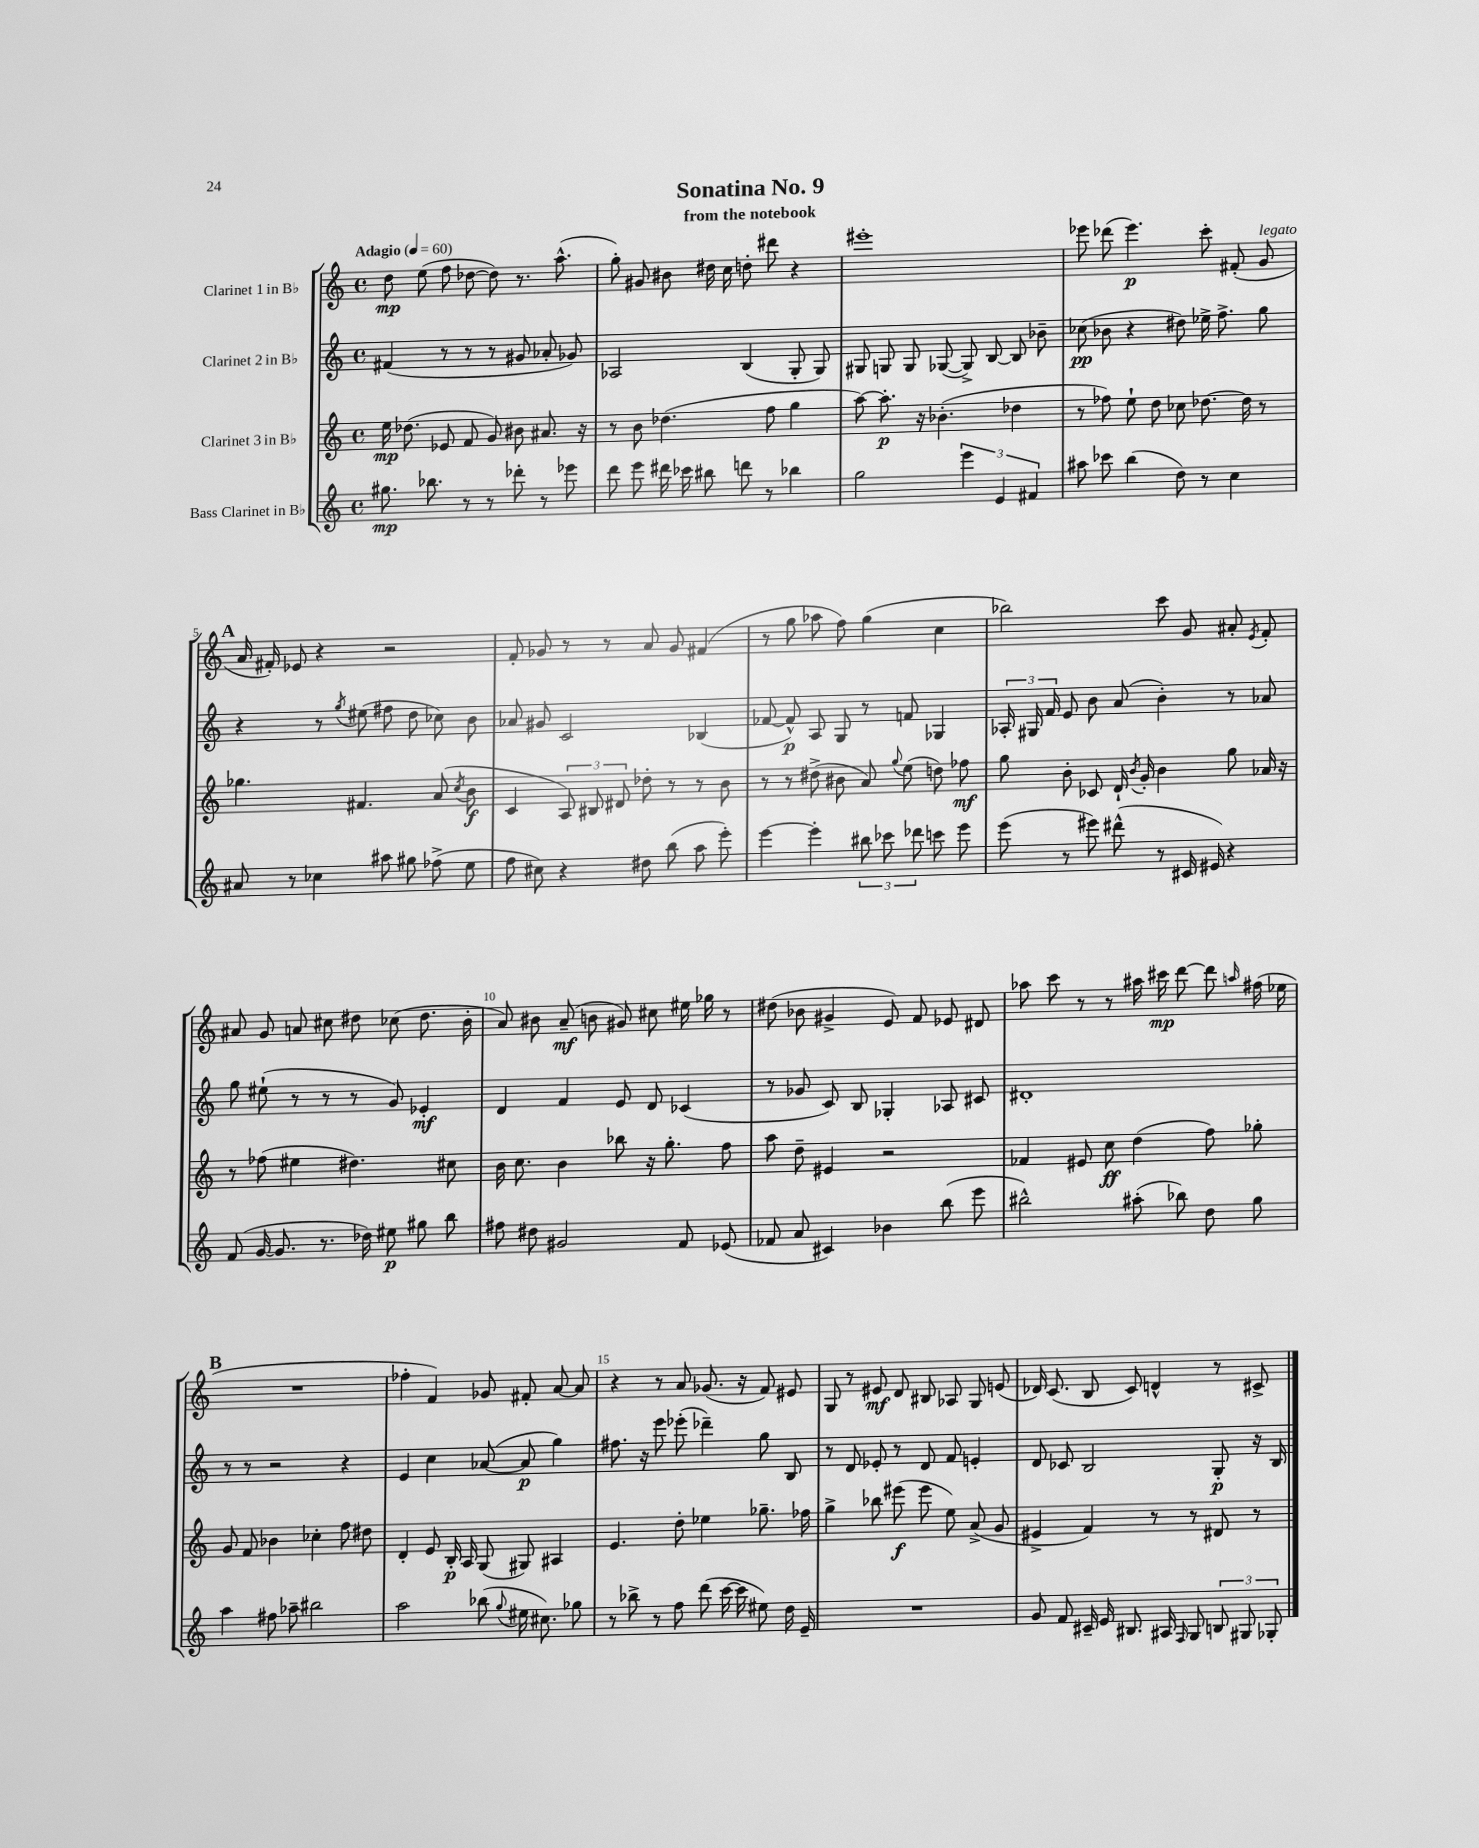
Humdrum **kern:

**kern	**kern	**kern	**kern
*staff4	*staff3	*staff2	*staff1
*clefG2	*clefG2	*clefG2	*clefG2
*k[]	*k[]	*k[]	*k[]
*M4/4	*M4/4	*M4/4	*M4/4
*met(c)	*met(c)	*met(c)	*met(c)
*MM60	*MM60	*MM60	*MM60
8.gg#\	16ee\	(4f#/	8dd\
.	(8.dd-\	.	.
.	.	.	(8ee\
8.bb-\	.	.	.
.	8e-/	8r	8ff\
8r	8f/	8r	[8dd-\
8r	8g/)	8r	8dd-\])
8ddd-'\	8b#\	8g#/	8.r
8r	8.a#/	8a-'/	.
.	.	.	(8.aa^^\
8eee-\	.	8g-/)	.
.	16r	.	.
=	=	=	=
8ddd\	8r	2A-/	8gg'\)
8eee\	8b\	.	8g#/
16ddd#\	(4.dd-\	.	8b#\
16ccc-\	.	.	.
8bb#\	.	.	16dd#\
.	.	.	16cc\
8ddd\	.	(4B/	8dd'\
8r	8ff\	.	8ddd#\
4bb-\	4gg\	8G'/	4r
.	.	8G/)	.
=	=	=	=
2gg\	[8aa\)	8G#/	1eee#'
.	8.aa'\]	8G/	.
.	.	8G/	.
.	16r	.	.
.	(4.b-'\	([8G-/	.
6eee\	.	8G-^/])	.
.	.	[8B/	.
6e/	.	.	.
.	4dd-\	8B/]	.
6f#/	.	.	.
.	.	8b-~\	.
=	=	=	=
8aa#\	8r	(8cc-\	8eee-\
8ccc-\	8ff-\)	8b-\	(8ddd-\
(4bb\	8ee`\	4r	4.eee-\)
.	8dd\	.	.
8dd\)	8cc-\	8dd#\)	.
8r	[8.dd-\	16ee-^\	8ccc'\
.	.	8.ff^\	.
4cc\	.	.	(8f#'/
.	16dd-\]	.	.
.	8r	8gg\	8g/
=	=	=	=
8a#/	4.gg-\	4r	16a/
.	.	.	16f#'/)
8r	.	.	8e-/
4cc-\	.	8r	4r
.	.	8qgg/	.
.	4.f#/	(8ee#\	.
8aa#\	.	8ff#\	2r
8gg#\	.	8dd\	.
(8ff-^\	(8a/	8cc-\)	.
.	8qcc/	.	.
8ee\	8b\	8b\	.
=	=	=	=
8ff\	4c/	8a-/	8f'/
8cc#\)	.	8g#/	8g-/
4r	12A/)	2c/	8r
.	12B#/	.	.
.	.	.	8r
.	12d#/	.	.
8dd#\	8dd-'\	.	8a/
(8bb\	8r	.	8g-/
8aa\	8r	(4B-/	(4f#/
8eee'\)	8b\	.	.
=	=	=	=
[4eee\	8r	[8f-/	8r
.	8r	8f-^^/])	8gg\
4eee'\]	(8dd#^\	8A/	8aa-\
.	8b#\	8G/	8ff\)
12bb#\	8a/)	8r	(4gg\
12ccc-\	.	.	.
.	8qqgg/	.	.
.	(8ee\	8f/	.
12ddd-\	.	.	.
8ccc\	8dd\)	4G-/	4cc\
8eee\	8ff-\	.	.
=	=	=	=
(8eee\	8gg\	24A-'/	2bb-\)
.	.	24G#/	.
.	.	24f/	.
8r	8b'\	8e/	.
8eee#\)	8c-/	8b\	.
(8ddd#^^\	16d`/	(8a/	.
.	8qb/	.	.
.	16g'/	.	.
8r	4b\	4b'\)	8ccc\
16c#/	.	.	8g/
16e#/)	.	.	.
4r	8gg\	8r	8a#'/
.	.	.	8qe/
.	16a-/	8a-/	8f'/
.	16r	.	.
=	=	=	=
(8f/	8r	8gg\	8a#/
[16g/	(8ff-\	(8ee#`\	8g/
8.g/]	.	.	.
.	4ee#\	8r	8a/
8.r	.	8r	8cc#\
.	4.dd#\)	8r	8dd#\
16dd-\)	.	.	.
8ee#\	.	8g/)	(8cc-\
8gg#\	.	4e-'/	8.dd#\
8bb\	8cc#\	.	.
.	.	.	16b'\
=	=	=	=
8ff#\	16b\	4d/	8a/)
.	8.cc\	.	.
8dd#\	.	.	8b#\
2g#/	4b\	4f/	(8a~/
.	.	.	8b\
.	8bb-\	8e/	8g#/)
.	16r	8d/	8cc#\
.	8.gg'\	.	.
8f/	.	(4c-/	16ee#\
.	.	.	16gg-\
(8e-/	8ff\	.	8r
=	=	=	=
8f-/	8aa\	8r	(8dd#\
8a/	8dd~\	8g-/	8b-\
4c#/)	4e#/	8c/)	4g#^/
.	.	8B/	.
4b-\	2r	4G-'/	8e/)
.	.	.	8f/
(8bb\	.	8A-/	8e-/
8eee\	.	8c#/	8d#/
=	=	=	=
2bb#^^\)	4f-/	1d#'	8aa-\
.	.	.	8ccc\
.	8e#/	.	8r
.	8cc\	.	8r
(8aa#'\	(4dd\	.	16aa#\
.	.	.	16ccc#\
8bb-\)	.	.	[8ddd\
8dd\	8ff\)	.	8ddd\]
.	.	.	16qqaa/
8gg\	8gg-'\	.	(16ff#\
.	.	.	16ee-\
=	=	=	=
4aa\	8g/	8r	1r
.	8f/	8r	.
8ff#\	4b-\	2r	.
8aa-~\	.	.	.
2bb#\	4cc-'\	.	.
.	8ff\	4r	.
.	8dd#\	.	.
=	=	=	=
2aa\	4d'/	4e/	4ff-'\
.	8e/	4cc\	4f/)
.	16B'/	.	.
.	16A/	.	.
(8bb-\	(8G/	([8a-/	8g-/
8qqgg/	.	.	.
16ee#\	8G#/)	8a-/]	8f#'/
8.cc#\)	.	.	.
.	4A#/	4gg\)	[8a/
8gg-\	.	.	8a/]
=	=	=	=
8r	4.e/	8.ff#\	4r
8bb-^\	.	.	.
.	.	16r	.
8r	.	8eee\	8r
8ff\	8dd'\	(8eee-'\	8a/
(8ddd\	4ee-\	4ddd-~\)	(8.g-/
[16ccc\	.	.	.
16ccc\]	.	.	16r
8ee#\)	8.gg-~\	8gg\	8f/)
16dd\	.	8B/	8e#/
16e~/	16ff-\	.	.
=	=	=	=
1r	4gg^\	8r	8G/
.	.	8d/	8r
.	8bb-\	8e-'/	8e#/
.	(8eee#\	8r	8d/
.	8eee#\	8d/	8B#/
.	8ee\)	8f/	8A-/
.	(8a^/	4e'/	8G/
.	8g/	.	(8e/
=	=	=	=
8g/	4e#^/	8d/	16d-/)
.	.	.	(8.c/
8f/	.	8c-/	.
16c#~/	4f/)	2B/	8B/
16e/	.	.	.
8.B#/	.	.	8c/)
.	8r	.	4d^^/
16A#/	.	.	.
16qqF/	.	.	.
8G/	8r	.	.
12B/	8d#/	8G'/	8r
12G#/	.	.	.
.	8r	16r	8c#^/
12G-'/	.	.	.
.	.	16B/	.
==	==	==	==
*-	*-	*-	*-
